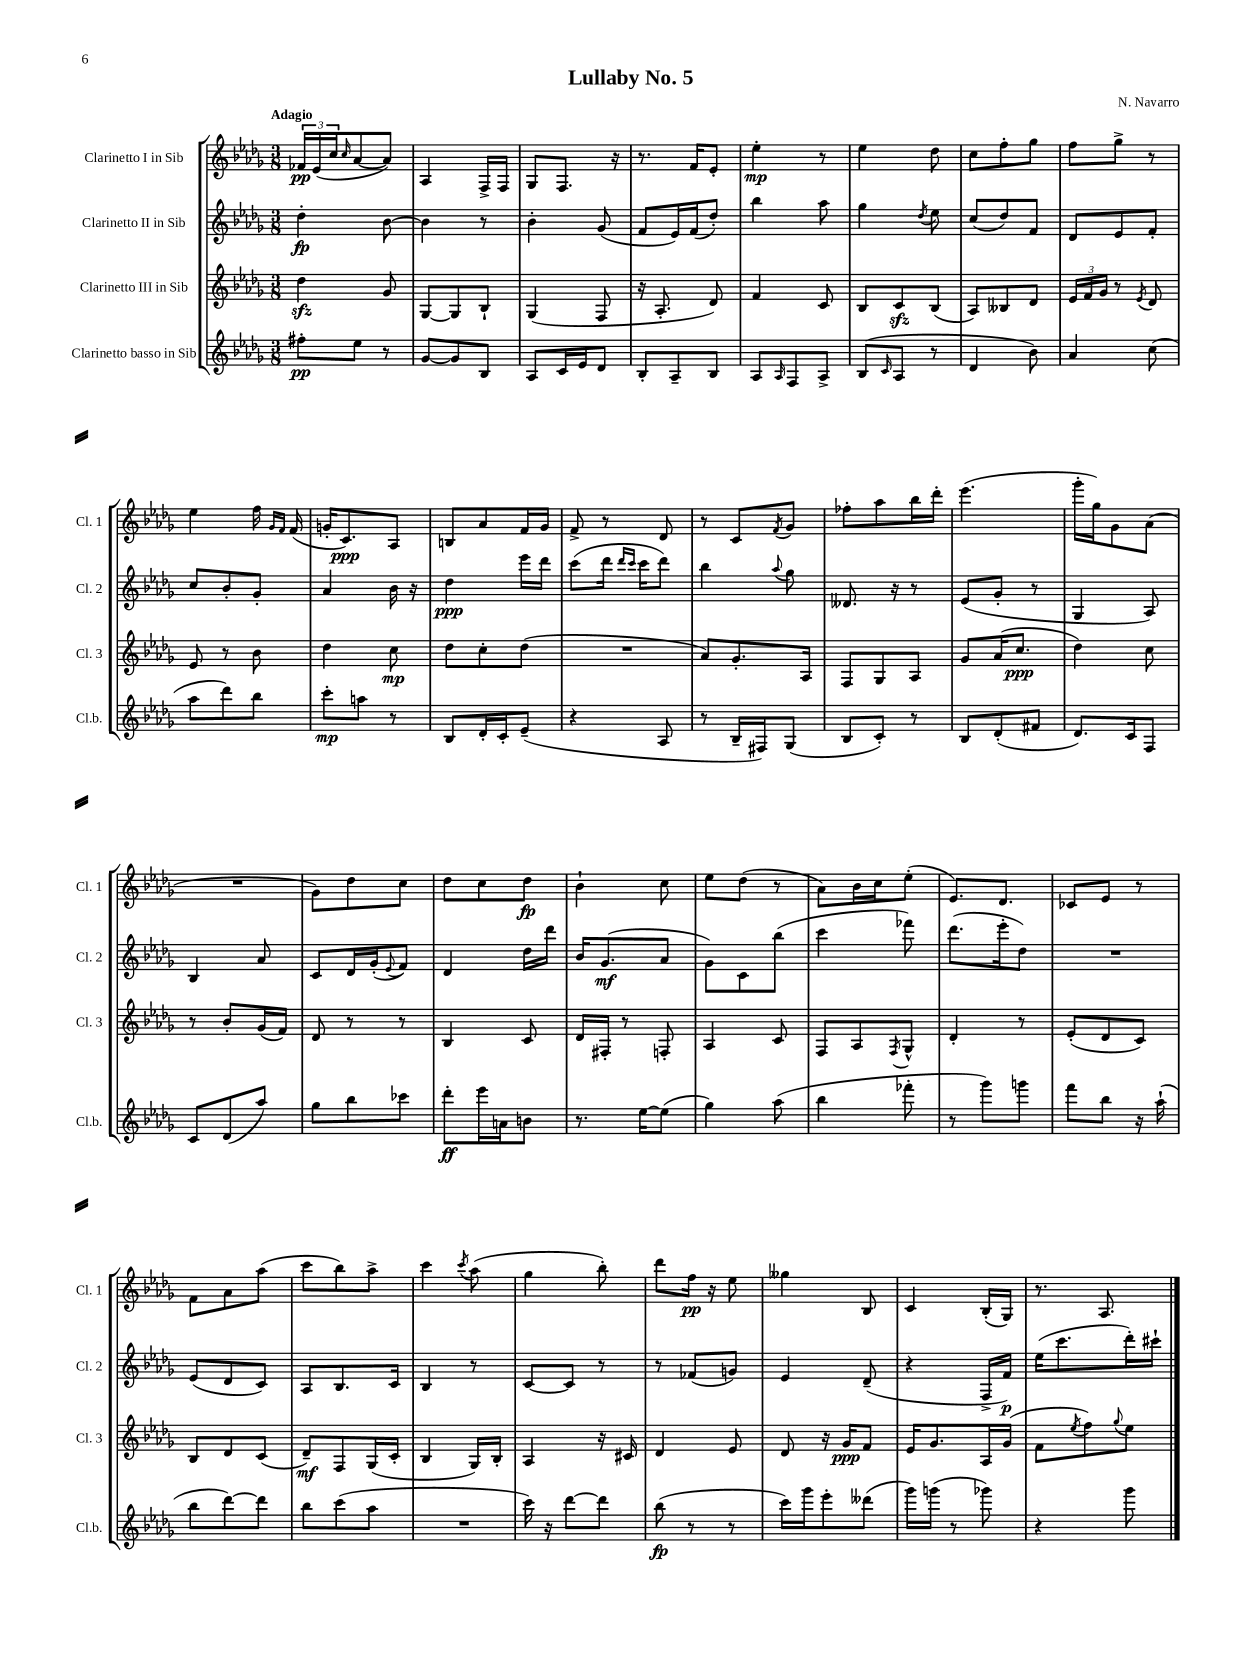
\header { title = "Lullaby No. 5" composer = "N. Navarro" }
<<
\new StaffGroup <<
\new Staff = "s0" \with { instrumentName = "Clarinetto I in Sib" shortInstrumentName = "Cl. 1" } {
    \clef treble \key des \major \numericTimeSignature \time 3/8 \tempo "Adagio"
    \tuplet 3/2 { fes'16\pp ees'16( c''16 } \grace { c''16 } aes'8~ aes'8) |
    aes4 f16-> f16 |
    ges8 f8. r16 |
    r8. f'16 ees'8-. |
    ees''4-.\mp r8 |
    ees''4 des''8 |
    c''8 f''8-. ges''8 |
    f''8 ges''8-> r8 |
    ees''4 f''16 \grace { ges'16 f'16 } f'16( |
    g'16-. c'8.\ppp) aes8 |
    b8 aes'8 f'16 ges'16 |
    f'8-> r8 des'8 |
    r8 c'8 \acciaccatura { f'8 } ges'8 |
    fes''8-. aes''8 bes''16 des'''16-. |
    ees'''4.( |
    ges'''16-. ges''16) ges'8 aes'8( |
    R4. |
    ges'8) des''8 c''8 |
    des''8 c''8 des''8\fp |
    bes'4-! c''8 |
    ees''8 des''8( r8 |
    aes'8) bes'16 c''16 ees''8-.( |
    ees'8.) des'8. |
    ces'8 ees'8 r8 |
    f'8 aes'8 aes''8( |
    c'''8 bes''8) aes''8-> |
    c'''4 \acciaccatura { c'''8 } aes''8( |
    ges''4 bes''8-.) |
    des'''8 f''16\pp r16 ees''8 |
    geses''4 bes8 |
    c'4 bes16-.( ges16) |
    r8. aes8. \bar "|." |
}
\new Staff = "s1" \with { instrumentName = "Clarinetto II in Sib" shortInstrumentName = "Cl. 2" } {
    \clef treble \key des \major \numericTimeSignature \time 3/8
    des''4-.\fp bes'8~ |
    bes'4 r8 |
    bes'4-. ges'8( |
    f'8 ees'16) f'16( des''8-.) |
    bes''4 aes''8 |
    ges''4 \acciaccatura { des''8 } ees''8 |
    c''8( des''8) f'8 |
    des'8 ees'8 f'8-. |
    c''8 bes'8-. ges'8-. |
    aes'4 bes'16 r16 |
    des''4\ppp ees'''16 des'''16 |
    c'''8( des'''16 \grace { des'''16 c'''16 } c'''16 des'''8) |
    bes''4 \appoggiatura { aes''8 } ges''8 |
    deses'8. r16 r8 |
    ees'8( ges'8-. r8 |
    ges4 aes8) |
    bes4 aes'8 |
    c'8 des'16 ges'16-.( \appoggiatura { ees'8 } f'8) |
    des'4 des''16 des'''16 |
    bes'16 ges'8.\mf( aes'8 |
    ges'8) c'8 bes''8( |
    c'''4 fes'''8) |
    des'''8.( ees'''16-. des''8) |
    R4. |
    ees'8( des'8 c'8) |
    aes8 bes8. c'16 |
    bes4 r8 |
    c'8~ c'8 r8 |
    r8 fes'8( g'8) |
    ees'4 des'8--( |
    r4 f16-> f'16\p) |
    ees''16( c'''8. des'''16-.) cis'''16-! \bar "|." |
}
\new Staff = "s2" \with { instrumentName = "Clarinetto III in Sib" shortInstrumentName = "Cl. 3" } {
    \clef treble \key des \major \numericTimeSignature \time 3/8
    des''4\sfz ges'8 |
    ges8~ ges8 bes8-! |
    ges4( f8 |
    r16 aes8.-. des'8) |
    f'4 c'8 |
    bes8 c'8\sfz bes8( |
    aes8) beses8 des'8 |
    \tuplet 3/2 { ees'16 f'16 ges'16 } r8 \acciaccatura { ees'8 } des'8 |
    ees'8 r8 bes'8 |
    des''4 c''8\mp |
    des''8 c''8-. des''8( |
    R4. |
    aes'8) ges'8.-. aes16 |
    f8 ges8 aes8 |
    ges'8 aes'16( c''8.\ppp |
    des''4) c''8 |
    r8 bes'8-. ges'16( f'16) |
    des'8 r8 r8 |
    bes4 c'8 |
    des'16 fis16-. r8 f8-. |
    aes4 c'8 |
    f8 aes8 \acciaccatura { f8 } ges8-^ |
    des'4-. r8 |
    ees'8-.( des'8 c'8) |
    bes8 des'8 c'8( |
    des'8--\mf) f8 ges16( c'16-. |
    bes4 ges16) bes16-. |
    aes4 r16 cis'16 |
    des'4 ees'8 |
    des'8 r16 ges'16\ppp f'8 |
    ees'16 ges'8. aes16 ges'16( |
    f'8 \acciaccatura { ees''8 } f''8) \appoggiatura { ges''8 } ees''8 \bar "|." |
}
\new Staff = "s3" \with { instrumentName = "Clarinetto basso in Sib" shortInstrumentName = "Cl.b." } {
    \clef treble \key des \major \numericTimeSignature \time 3/8
    fis''8-.\pp ees''8 r8 |
    ges'8~ ges'8 bes8 |
    aes8 c'16 ees'16 des'8 |
    bes8-. aes8-- bes8 |
    aes8 \grace { aes16 } f8 aes8-> |
    bes8( \grace { c'16 } aes8 r8 |
    des'4 bes'8) |
    aes'4 c''8( |
    aes''8 des'''8) bes''8 |
    c'''8-.\mp a''8 r8 |
    bes8 des'16-. c'16-. ees'8--( |
    r4 aes8 |
    r8 bes16-- fis16) ges8( |
    bes8 c'8-.) r8 |
    bes8 des'8-.( fis'8 |
    des'8.) c'16 f8 |
    c'8 des'8( aes''8) |
    ges''8 bes''8 ces'''8 |
    des'''8-.\ff ees'''16 a'16 b'8 |
    r8. ees''16~ ees''8( |
    ges''4) aes''8( |
    bes''4 fes'''8-. |
    r8 ges'''8) g'''8 |
    f'''8 bes''8 r16 aes''16-!( |
    bes''8 des'''8~) des'''8 |
    bes''8 c'''8( aes''8 |
    R4. |
    c'''16) r16 des'''8~ des'''8 |
    bes''8\fp( r8 r8 |
    c'''16) ges'''16 ees'''8-. deses'''8( |
    ges'''16) g'''16( r8 ges'''8) |
    r4 ges'''8 \bar "|." |
}
>>
>>
\layout { \context { \Score \remove "Bar_number_engraver" } }
